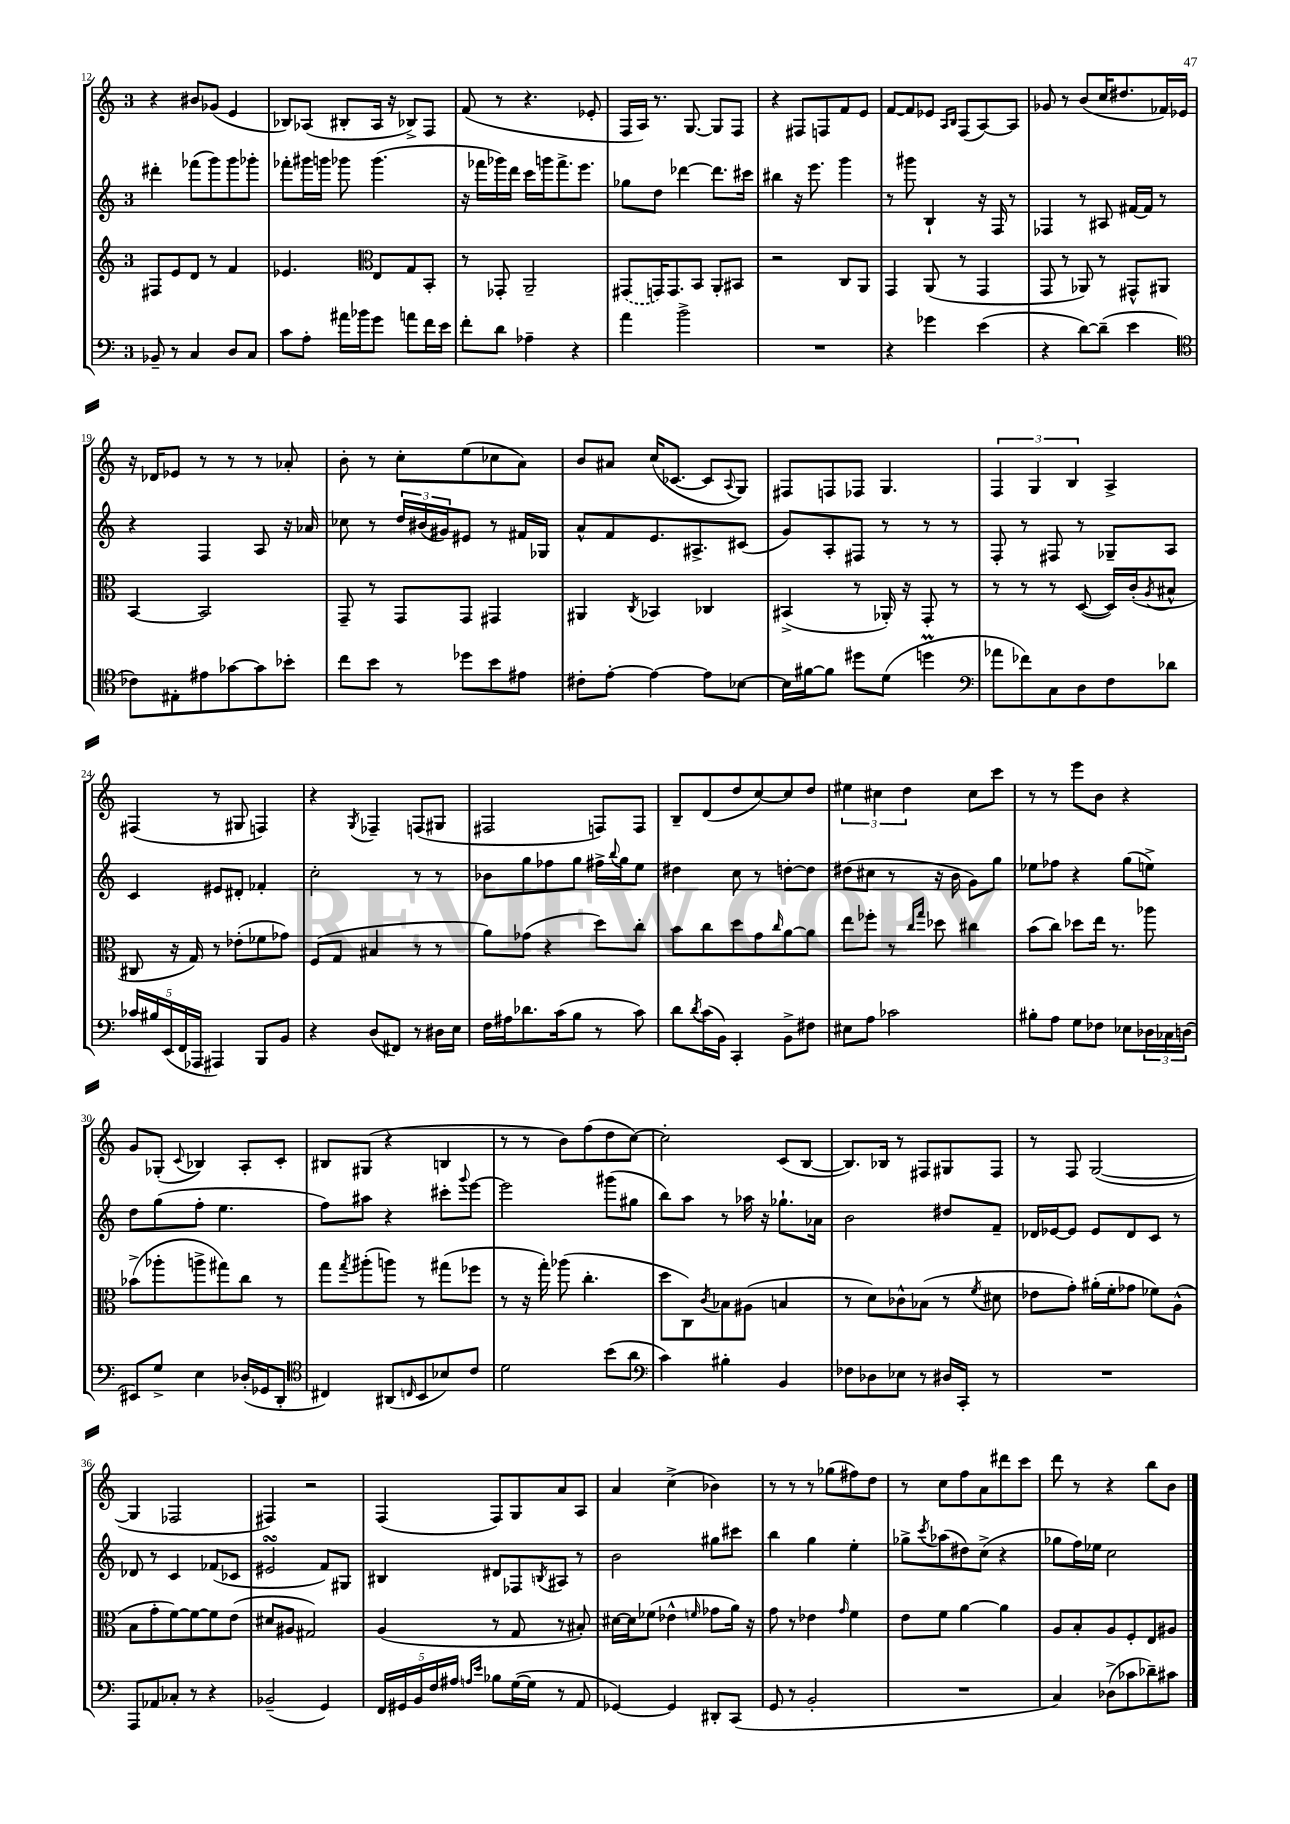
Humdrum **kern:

**kern	**kern	**kern	**kern
*part4	*part3	*part2	*part1
*staff4	*staff3	*staff2	*staff1
*clefF4	*clefG2	*clefG2	*clefG2
*k[]	*k[]	*k[]	*k[]
*M3/4	*M3/4	*M3/4	*M3/4
=12	=12	=12	=12
8BB-X~/	8F#X/L	4ddd#X'\	4r
8r	8e/	.	.
4C/	8d/J	(8fff-X\L	8b#X/L
.	8r	8ggg\)	(8g-X/J
8D/L	4f/	8ggg\	4e/
8C/J	.	8ggg-X'\J	.
=13	=13	=13	=13
8c\L	4.e-X/	8fff-X'\L	8B-X/L)
8A'\J	.	16ggg#X\L	(8A-X/J
.	.	16gggn\JJ	.
16a#X\LL	.	8ggg-X\	8B#X'/L
16b-X\J	.	.	.
*	*clefC3	*	*
8g\J	8E/L	(4.ggg-\	16A-/Jk
.	.	.	16r
8an\L	8G/	.	8B-X^/L)
16f\L	8BB'/J	.	8F/J
16e\JJ	.	.	.
=14	=14	=14	=14
8f'\L	8r	16r	(8f/
.	.	16fff-X\LL	.
8d\J	8GG-X'/	16ggg-X\)	8r
.	.	16ddd\JJ	.
4A-X~\	2AA~/	16ccc\LL	4.r
.	.	16gggn\J	.
.	.	8.fff-^\	.
4r	.	.	.
.	.	8.eee\J	.
.	.	.	8e-X'/
=15	=15	=15	=15
4a\	(8GG#X/L	8gg-X\L	16F/LL
.	.	.	16A/JJ)
.	16GGn/K)	8dd\J	8.r
.	8.GG/	.	.
2b^\	.	[4ddd-X\	.
.	.	.	[8.G/
.	8BB/J	.	.
.	8AA'/L	8.ddd-\L]	8G/L]
.	8BB#X/J	.	8F/J
.	.	16ccc#X\Jk	.
=16	=16	=16	=16
2.r	2r	4bb#X\	4r
.	.	16r	8F#X/L
.	.	8.eee\	.
.	.	.	8Fn/
.	8C/L	4ggg\	8f/
.	8AA/J	.	8e/J
=17	=17	=17	=17
4r	4GG/	8r	[8f/L
.	.	8ggg#X\	8f/]
4g-X\	(8AA/	4B`/	8e-X/J
.	.	.	16qqA/LL
.	.	.	16qqB/JJ
.	8r	.	(8F/L
(4e\	4GG/	16r	[8A/)
.	.	16F/	.
.	.	8r	8A/J]
=18	=18	=18	=18
4r	8GG/	4F-X/	8g-X/
.	8r	.	8r
[8d\L)	8AA-X/)	8r	(8b/L
(8d~\J]	8r	8A#X/	16cc/K
.	.	.	8.dd#X/
4e\	8GG#X^^/L	[16f#X/LL	.
.	.	16f#/JJ]	.
.	8AA#X/J	8r	16f-X/L)
.	.	.	16e-X/JJ
!!LO:LB:g=z
=19	=19	=19	=19
*clefC4	*	*	*
8c-X\L)	[4BB/	4r	16r
.	.	.	16d-X/KL
8E#X'\	.	.	8e-X/J
8e#X\	2BB/]	4F/	8r
[8g-X\	.	.	8r
8g-\]	.	8A/	8r
8b-X'\J	.	16r	8a-X'/
.	.	16a-X/	.
=20	=20	=20	=20
8cc\L	8GG~/	8cc-X\	8b'\
8b\J	8r	8r	8r
8r	8GG/L	24dd/LL	8cc'\L
.	.	(24b#X/	.
.	.	24g#X/J)	.
8dd-X\L	8GG/J	8e#X/J	(8ee\
8b\	4GG#X/	8r	8cc-X\
8e#X\J	.	16f#X/LL	8a\J)
.	.	16G-X/JJ	.
=21	=21	=21	=21
8c#X'\L	4AA#X/	8a^^/L	8b/L
[8e'\J	.	8f/	8a#X/J
.	8qC/	.	.
4e\_	4BB-X/	8.e/	(16cc/KL
.	.	.	[8.c-X/J
.	.	8.A#X^/	.
8e\L]	4C-X/	.	8c-/L]
.	.	.	8qqA/
[8B-X\J	.	(8c#X/J	8G/J)
=22	=22	=22	=22
16B-\LL]	(4BB#X^/	8g/L)	8F#X/L
[16f#X\J	.	.	.
8f#\J]	.	8A'/	8Fn/
8dd#X\L	8r	8F#X/J	8F-X/J
(8d\J	16AA-X'/)	8r	4.G/
.	16r	.	.
4ddnM\	8GG'/	8r	.
.	8r	8r	.
=23	=23	=23	=23
*clefF4	*	*	*
8a-X\L	8r	8F'/	6F/
8f-X\)	8r	8r	.
.	.	.	6G/
8C\	8r	8F#X/	.
.	.	.	6B/
8D\	([8D/	8r	.
8F\	16D/LL])	8G-X~/L	4A^/
.	(16c'/J	.	.
.	8qA/	.	.
8d-X\J	8B#X^^/J	8A/J	.
!!LO:LB:g=z
=24	=24	=24	=24
20c-X/LL	8C#X/	4c/	(4F#X/
20B#X/	.	.	.
(20EE/	.	.	.
.	16r	.	.
20FF/	.	.	.
.	16G/)	.	.
20AAA-X/JJ	.	.	.
4AAA#X/)	8r	8e#X/L	8r
.	(8e-X'\L	8d#X'/J	8G#X/
8BBB/L	8f-X\	4f-X'/	4Fn/)
8BB/J	8g-X\J)	.	.
=25	=25	=25	=25
4r	(8F/L	2cc'\	4r
.	8G/J	.	.
.	.	.	8qG/
(8D/L	4B#X/	.	4F-X~/
8FF#X/J)	.	.	.
8r	8r	8r	(8Fn/L
16D#X\LL	8r	8r	8G#X/J
16E\JJ	.	.	.
=26	=26	=26	=26
16F\LL	8a\L)	8b-X\L	2F#X/
16A#X\J	.	.	.
8.d-X\	(8g-X\J	8gg\	.
.	4r	8ff-X\	.
(16c\k	.	.	.
8B\J	.	8gg\J	.
8r	8dd\L)	16ff#X^\LL	8Fn/L)
.	.	8qqbb/	.
.	.	16gg\J	.
8c\)	8cc'\J	8ee\J	8F/J
=27	=27	=27	=27
8d\L	8b\L	4dd#X\	8B~/L
8qd/	.	.	.
(16c\L	8cc\	.	(8d/
16BB\JJ)	.	.	.
4CC'/	8dd\	8cc\	8dd/
.	8g\	8r	[8cc/)
.	16qqcc/	.	.
8BB^\L	[8a\	[8ddn'\L	8cc/]
8F#X\J	8a\J]	8dd\J]	8dd/J
=28	=28	=28	=28
8E#X\L	8ee\L	(8dd#X\L	6ee#X\
8A\J	8ff-X'\J	8cc#X\J	.
.	.	.	6cc#X\
2c-X\	8r	8r	.
.	.	.	6dd\
.	16qqcc/LL	.	.
.	16qqgg/JJ	.	.
.	8dd-X\	16r	.
.	.	16b\	.
.	4cc#X\	8g\L)	8cc#\L
.	.	8gg\J	8ccc\J
=29	=29	=29	=29
8B#X'\L	(8b\L	8ee-X\L	8r
8A\J	8cc\J)	8ff-X\J	8r
8G\L	8dd-X\L	4r	8eee\L
8F-X\J	16ee\Jk	.	8b\J
.	8.r	.	.
8E-X\L	.	(8gg\L	4r
24D-X\L	8aa-X\	8een^\J)	.
24C-X\	.	.	.
(24Dn\JJ	.	.	.
!!LO:LB:g=z
=30	=30	=30	=30
8EE#X/L)	(8b-X^\L	8dd\L	8g/L
8G^/J	8aa-X'\	(8gg\	(8G-X'/J
.	.	.	8qqc/
4E\	8aan^\	8ff'\J	4B-X/)
.	8gg#X\)	4.ee\	.
(16D-X'/LL	8cc\J	.	8A'/L
16GG-X/J	.	.	.
8DD'/J	8r	.	8c'/J
=31	=31	=31	=31
*clefC4	*	*	*
4C#X/)	8gg\L	8ff\L)	8B#X/L
.	8qgg/	.	.
.	(8aa#X'\	8aa#X\J	(8G#X/J
(8AA#X/L	8aan\J)	4r	4r
16qqCn/	.	.	.
8BB/	8r	.	.
8B-X/)	(8gg#X\L	8ccc#X'\L	4Bn/
.	.	8qqggg/	.
8c/J	8ff-X\J	[8eee\J	.
=32	=32	=32	=32
2d\	8r	2eee\]	8r
.	16r	.	8r
.	16gg'\)	.	.
.	(8aa-X\	.	8b\L)
.	4.cc'\	.	(8ff\
(8b\L	.	(8ggg#X\L	8dd\
8a\J	.	8gg#X\J	[8cc\J)
=33	=33	=33	=33
*clefF4	*	*	*
4c\)	8dd\L	8bb\L)	2cc'\]
.	8C\)	8aa\J	.
.	8qc/	.	.
4B#X'\	8B-X\	8r	.
.	(8A#X\J	16aa-X\	.
.	.	16r	.
4BB/	4Bn/	8.gg-X`\L	(8c/L
.	.	.	[8B/J
.	.	16a-X\Jk	.
=34	=34	=34	=34
8F-X\L	8r	2b\	8.B/L])
8D-X\	8d\L)	.	.
.	.	.	16B-X/Jk
8E-X\J	8c-X^^\	.	8r
8r	(8B-X\J	.	8F#X/L
16D#X/LL	8r	8dd#X/L	8G#X/
16CC'/JJ	.	.	.
.	8qf/	.	.
8r	8d#X\	8f~/J	8F#/J
=35	=35	=35	=35
2.r	8e-X\L	16d-X/LL	8r
.	.	[16e-X/J	.
.	8g'\J)	8e-/J]	8F/
.	(16a#X'\LL	8e-/L	([2G/
.	16f'\J	.	.
.	8g-X\J	8d-/	.
.	8f-X\L)	8c/J	.
.	(8A^^\J	8r	.
!!LO:LB:g=z
=36	=36	=36	=36
8AAA/L	8B\L	8d-X/	4G/]
8AA-X/	8g'\	8r	.
8C-X'/J	[8f\)	4c/	2F-X/
8r	8f\_	.	.
4r	8f\]	(8f-X/L	.
.	(8e\J	8c-X/J	.
=37	=37	=37	=37
(2BB-X~/	8d#X/L	2e#XsSsS/	4F#X/)
.	8A#X/J	.	.
.	2G#X/)	.	2r
4GG/)	.	8f/L)	.
.	.	8G#X/J	.
=38	=38	=38	=38
20FF/LL	(4A/	4B#X/	(4F/
20GG#X/	.	.	.
20BB/	.	.	.
20F/	.	.	.
20A#X/JJ	.	.	.
16qqAn/LL	.	.	.
16qqe/JJ	.	.	.
8B-X\L	8r	8d#X/L	8F/L)
([16G\L	8G/	8F-X/	8G/
16G\JJ]	.	.	.
.	.	8qBn/	.
8r	8r	8A#X/J	8a/
8AA/	8B#X'/)	8r	8A/J
=39	=39	=39	=39
[4GG-X/)	[16d#X\LL	2b\	4a/
.	16d#\J]	.	.
.	(8f-X\J	.	.
4GG-/]	4e-X^^\	.	(4cc^\
.	16qqfn/	.	.
8DD#X'/L	8g-X\L	8gg#X\L	4b-X\)
(8CC/J	16a\Jk)	8ccc#X\J	.
.	16r	.	.
=40	=40	=40	=40
8GG/	8g\	4bb\	8r
8r	8r	.	8r
2BB'/	4e-X\	4gg\	8r
.	.	.	(8gg-X\L
.	16qqg/	.	.
.	4f\	4ee'\	8ff#X\)
.	.	.	8dd\J
=41	=41	=41	=41
2.r	8e\L	8gg-X^\L	8r
.	.	8qccc/	.
.	8f\J	(8aa-X\	8cc\L
.	[4a\	8dd#X\)	8ff\
.	.	(8cc^\J	8a\
.	4a\]	4r	8ddd#X\
.	.	.	8ccc\J
=42	=42	=42	=42
4C/)	8A/L	8gg-X\L	8ddd\
.	8B'/	16ff\L)	8r
.	.	16ee-X\JJ	.
(8D-X^\L	8A/	2cc\	4r
8c-X\	8F'/	.	.
8d-X~\)	8E/	.	8bb\L
8c#X\J	8A#X/J	.	8b\J
==	==	==	==
*-	*-	*-	*-
